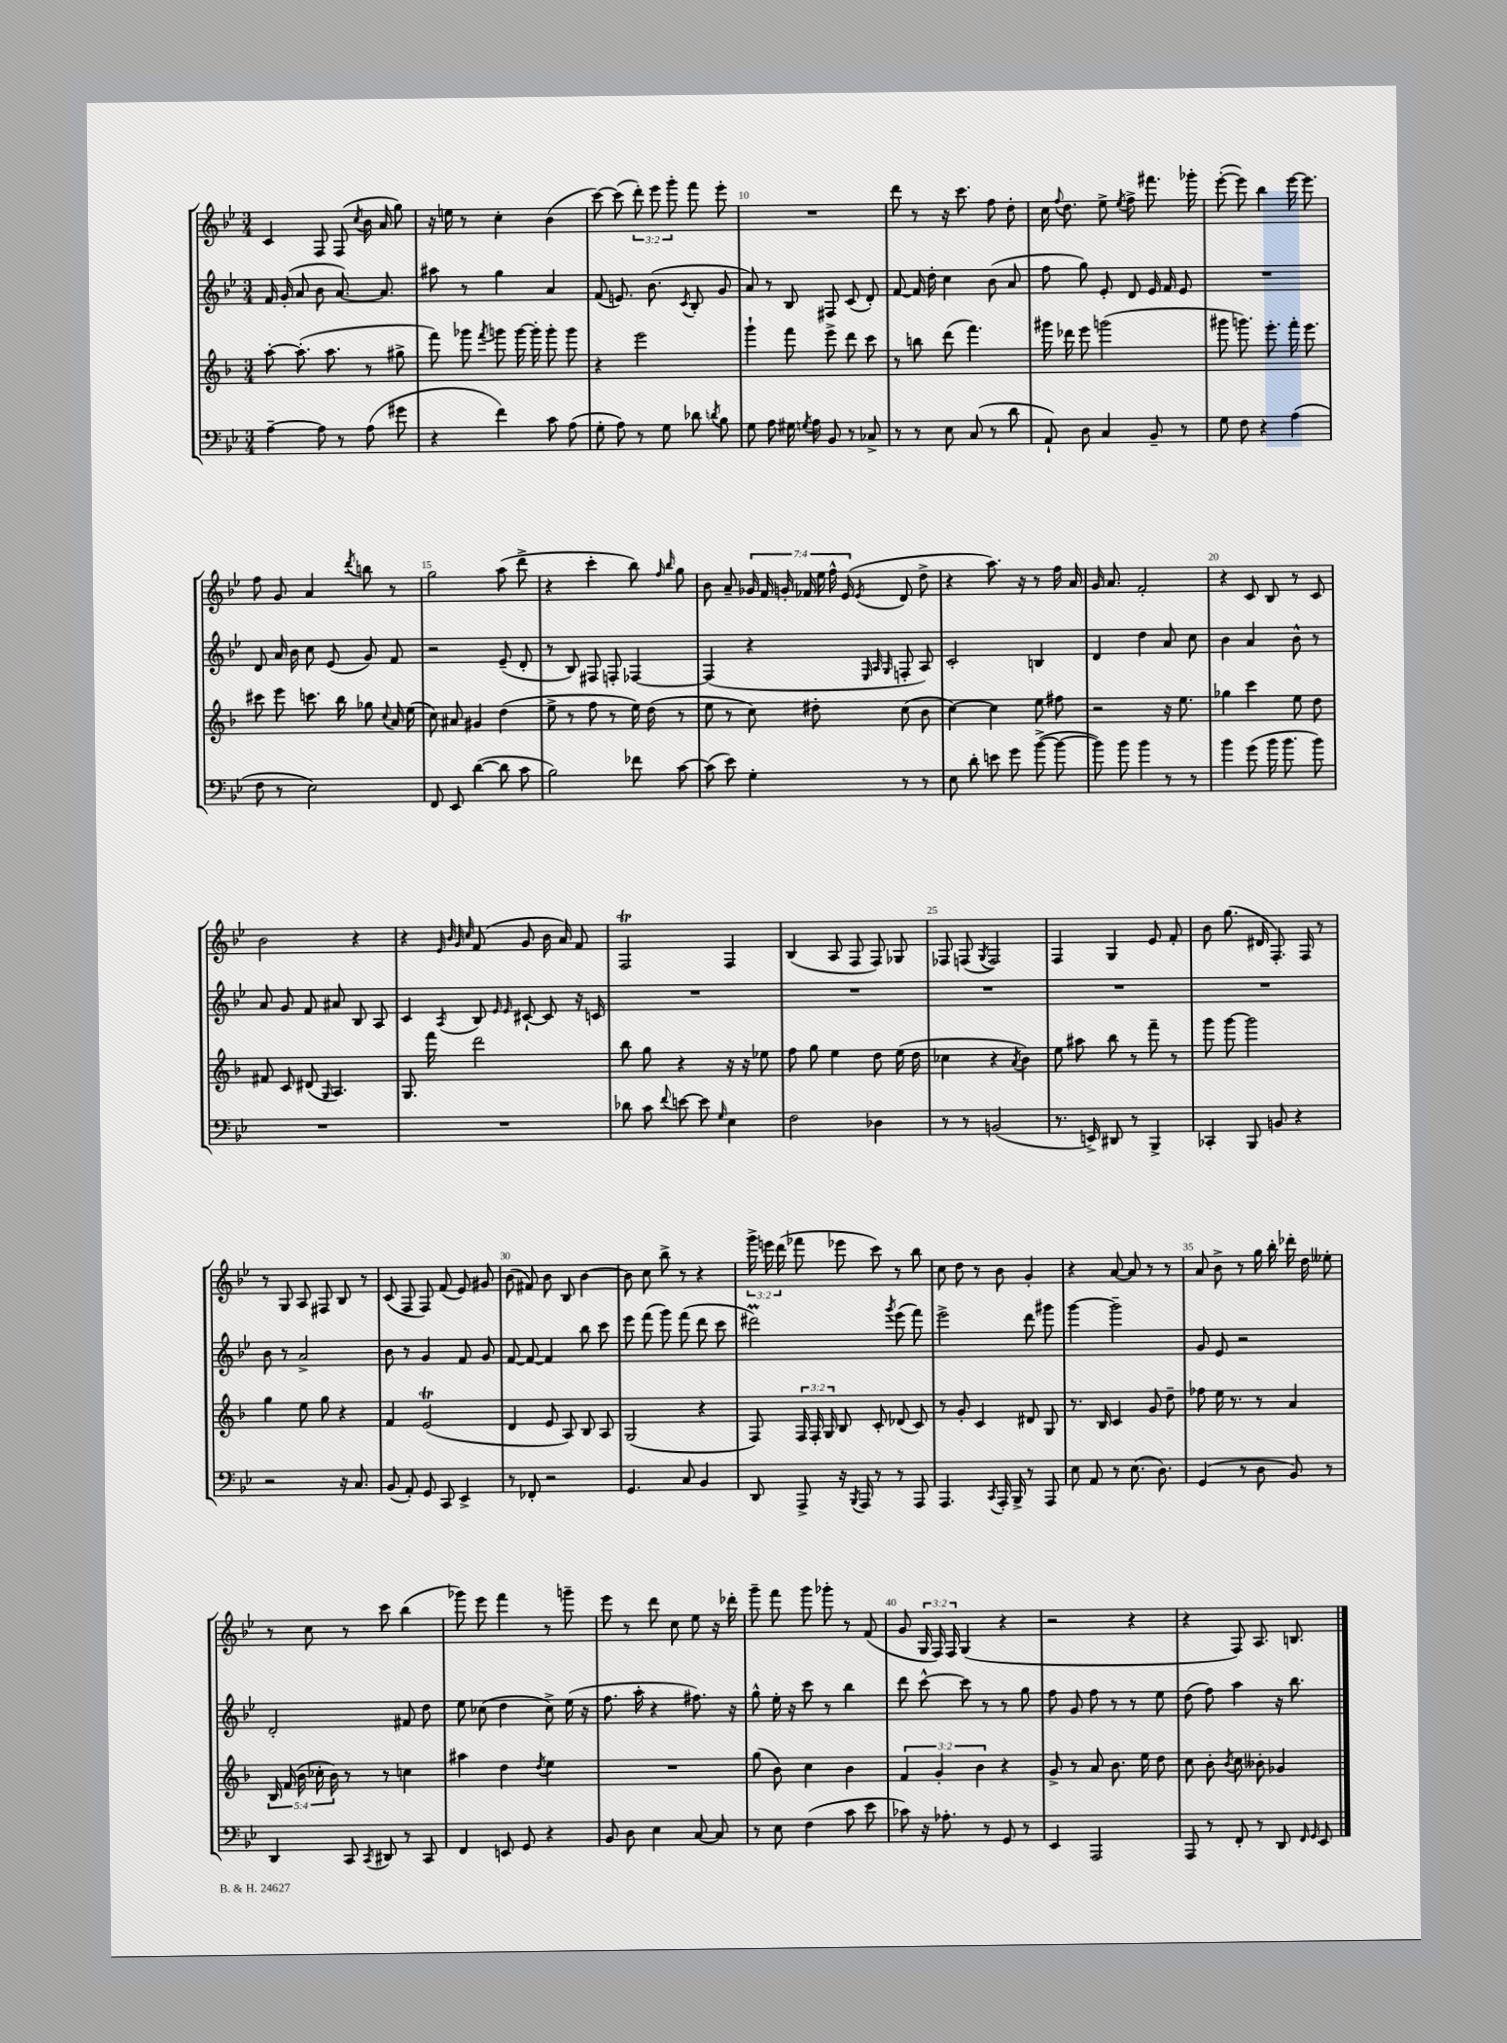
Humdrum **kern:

**kern	**kern	**kern	**kern
*staff4	*staff3	*staff2	*staff1
*clefF4	*clefG2	*clefG2	*clefG2
*k[b-e-]	*k[b-]	*k[b-e-]	*k[b-e-]
*M3/4	*M3/4	*M3/4	*M3/4
[4A~\	[8aa'\	16f/	4c/
.	.	(16g'/	.
.	(8.aa'\]	8a/	.
8A\]	.	8b-\	8F/
.	8.aa\	.	.
8r	.	[8.a/)	(8F/
.	.	.	8qcc/
(8A\	8r	.	16b-\
.	.	8.a/]	16a/
8g#\	8gg#^\	.	8gg\)
=	=	=	=
4r	8fff\)	8aa#\	16r
.	.	.	16ee\
.	8ggg-\	8r	8r
.	8qfff/	.	.
4f\)	8ggg\	4gg\	4cc'\
.	[16ggg\	.	.
.	16ggg'\]	.	.
8c\	8ggg'\	4a/	(4b-\
(8A\	8ggg\	.	.
=	=	=	=
8G'\	4r	(8f/	[8ccc\)
8A\)	.	8.e/)	(8ccc\]
8r	2eee\	.	12ddd'\)
.	.	(8.b-\	.
.	.	.	12eee-\
8G\	.	.	.
.	.	.	12ggg'\
.	.	8qc/	.
8d-\	.	8B-'/	8fff\
8qd/	.	.	.
8B-\	.	8g/	8eee-'\
=	=	=	=
8G\	4ggg`\	8a/)	2.r
8A\	.	8r	.
16G#\	8fff\	8B-/	.
8qG/	.	.	.
16A\	.	.	.
8BB-/	8eee^\	8F#/	.
8r	8ddd\	(8c/	.
8C-^/	8ccc\	8d'/)	.
=	=	=	=
8r	8r	[8f/	8ddd\
8r	8bb\	16f/]	8r
.	.	16dd'\	.
8E-\	(8ddd\	4cc\	16r
.	.	.	8.ccc\
(8C/	4.fff\)	.	.
8r	.	(8b-\	8ff\
8d\	.	8a/	8dd'\
=	=	=	=
8AA`/)	16ggg#\	8ff\	16cc\
.	.	.	8qqff/
.	16ddd-\	.	8.dd\
8D\	8eee\	8gg\)	.
4C/	(2ggg\	8e-'/	8ee-^\
.	.	.	8qee-/
.	.	8d/	8ff^\
8BB-~/	.	16e-/	8.fff#\
.	.	16f/	.
8r	.	8e-/	.
.	.	.	16ggg-'\
=	=	=	=
8G\	8ggg#\	2.r	([8eee-'\
8F\	8.ggg\)	.	8eee-\])
4r	.	.	4bb-\
.	8.eee'\	.	.
(4A\	16fff'\	.	[16eee-\
.	8.eee\	.	8.eee-\]
=	=	=	=
8F\	8ccc#\	8d/	8ff\
8r	8eee\	16a/	8g/
.	.	16b-\	.
2E-\)	8.ccc\	8cc\	4a/
.	.	(8e-/	.
.	16bb-\	.	.
.	.	.	8qddd/
.	8gg-\	8g/)	8bb\
.	8qqcc/	.	.
.	16a/	8f/	8r
.	(16ee\	.	.
=	=	=	=
8FF/	8cc\)	2r	2gg\
8EE-/	8a#/	.	.
([4d\	4g#/	.	.
8d\]	(4dd\	(8e-~/	(8aa\
8c\	.	8d'/	8ddd^\
=	=	=	=
2B-\)	8ee^\	8r	4r
.	8r	8B-/)	.
.	8ff\	8F#/	4ccc'\
.	8r	8F'/	.
8f-\	16ee\)	[4F-/	8bb-\)
.	(16dd\	.	.
.	.	.	16qqff/
.	.	.	16qqbb-/
[8c\	8r	.	8gg\
=	=	=	=
(8c\]	8ee\	(4F-/]	8b-\
8e-\)	8r	.	8a~/
4G'\	8cc\)	4r	28g-/
.	.	.	28f/
.	.	.	28g'/
.	.	.	28f-/
.	8dd#'\	.	.
.	.	.	28ee-\
.	.	.	28ff^^\
.	.	.	(28e-/
.	.	32qqE-/	.
.	.	32qqA/	.
.	.	32qqG/	8qe-/
8r	(8cc\	8F'/	8d/
8r	8b-\	8A/)	8dd^\
=	=	=	=
8E-\	[4cc\)	2c'/	4r
8d'\	.	.	.
8e\	4cc\]	.	8.aa\)
8g\	.	.	.
.	.	.	16r
([8b-^\	8ee\	4B/	8r
8b-\_	8ff#\	.	16ff\
.	.	.	16a/
=	=	=	=
8b-\])	2r	4d/	16g/
.	.	.	8.a/
8b-\	.	.	.
4b-\	.	4dd\	2f'/
8r	16r	8a/	.
.	8.ee\	.	.
8r	.	8cc\	.
=	=	=	=
4b-\	4gg-\	4b-\	4r
(8g\	4ccc\	4a/	8c/
16b-\	.	.	8B-/
8.b-\	.	.	.
.	8ee\	8b-^^\	8r
8b-\)	8dd\	8r	8c/
=	=	=	=
2.r	8f#/	8a/	2b-\
.	8c/	8g/	.
.	(8d#/	8f/	.
.	16qqG/	.	.
.	4.A/)	8a#/	.
.	.	8B-/	4r
.	.	8A/	.
=	=	=	=
2.r	8.G/	4c/	4r
.	16fff\	.	.
.	.	.	32qqe-/
.	.	.	32qqb-/
.	.	.	32qqg/
.	.	8qA/	32qqcc/
.	2ddd\	8B-/	(8f/
.	.	16qqe-/	.
.	.	16qqe-/	.
.	.	[8c#`/	8g/
.	.	8c#/]	16b-\
.	.	.	16a/)
.	.	16r	8f/
.	.	16c/	.
=	=	=	=
8d-\	8bb-\	2.r	2F/
8c\	8gg\	.	.
8qqf/	.	.	.
[8e\	4r	.	.
8e\]	.	.	.
16qqG/	.	.	.
4E-\	16r	.	4F/
.	16r	.	.
.	8ee-\	.	.
=	=	=	=
2F\	8ff\	2.r	(4B-/
.	8gg\	.	.
.	4ee\	.	8A/
.	.	.	8F/
4D-\	8dd\	.	8F/)
.	(16ee\	.	8G-/
.	16dd\	.	.
=	=	=	=
8r	4cc-\	2.r	8F-/
8r	.	.	(8F/
.	.	.	8qG/
(2BB/	4r	.	2F/)
.	8qa/	.	.
.	4b-\)	.	.
=	=	=	=
8.r	8ee\	2.r	4F/
.	8aa#\	.	.
16EE^/)	.	.	.
8DD#/	8bb-\	.	4G/
8r	8r	.	.
4BBB-^/	8fff~\	.	8e-/
.	8r	.	8f'/
=	=	=	=
4CC-'/	8ggg\	2.r	8b-\
.	[8ggg\	.	(8.gg\
8BBB-/	2ggg\]	.	.
.	.	.	16d#/
8BB/	.	.	8.F'/)
4r	.	.	.
.	.	.	16F/
.	.	.	8r
=	=	=	=
2r	4gg\	8b-\	8r
.	.	8r	8G/
.	8ee\	2a^/	8A/
.	8gg\	.	8F#/
16r	4r	.	8B-/
8.C/	.	.	.
.	.	.	8r
=	=	=	=
(8BB-/	4f/	8b-\	(8c/
8AA'/)	.	8r	8F/
8GG/	(2e/	4g/	8F/)
8CC/	.	.	(8f/
4EE-^/	.	8f/	8e-/)
.	.	8g/	8g#/
=	=	=	=
8r	4d/	[8f/	(8b-\
8FF-'/	.	8f/_	8f#/)
2r	8e/	4f/]	8b-\
.	8A/)	.	8B-/
.	8B-/	8bb-\	[4b-\
.	8A/	8ccc\	.
=	=	=	=
4.GG/	(2G/	8eee-\	8b-\]
.	.	(8fff\	8cc\
.	.	8ggg\)	8bb-^\
8C/	.	(8fff\	8r
4BB-/	4r	8ddd\	4r
.	.	8ccc\	.
=	=	=	=
8DD/	8F/)	2ddd#\)	24ggg^\
.	.	.	24eee\
.	.	.	(24ddd\
8AAA^/	24F/	.	8fff-\
.	24F'/	.	.
.	24G/	.	.
16r	8B-/	.	8eee-\
8qBBB-/	.	.	.
16AAA/	.	.	.
8r	8c'/	.	8ccc\)
.	.	8qggg/	.
8r	(8d-/	(8eee-\	8r
8AAA/	8c/)	8fff\)	8bb-\
=	=	=	=
4.AAA/	8r	2eee-^\	8cc\
.	8g'/	.	8dd\
.	4c/	.	8r
8qCC/	.	.	.
16AAA'/	.	.	8b-\
16BBB-^/	.	.	.
8r	8d#/	8ddd\	4g'/
8AAA/	8G/	8ggg#\	.
=	=	=	=
8E-\	8.r	[4ggg\	4r
8AA/	.	.	.
.	16B-/	.	.
8r	4c/	2ggg~\]	[8a/
(8.E-\	.	.	8a/]
.	8g/	.	8r
8.D\)	.	.	.
.	8dd~\	.	8r
=	=	=	=
(4GG/	8ff-\	8g/	8a/
.	16ee\	8e-/	8b-^\
.	8.r	.	.
8r	.	2r	8r
8D\	8r	.	16gg\
.	.	.	16bb-'\
8BB-/)	4a/	.	16ddd-'\
.	.	.	16dd\
8r	.	.	8ee--'\
=	=	=	=
4DD/	20B-/	2d'/	8r
.	(20f/	.	.
.	20b-\	.	.
.	.	.	8cc\
.	20cc-'\	.	.
.	20b-\)	.	.
8CC/	8r	.	8r
8qCC/	.	.	.
8DD#/	8r	.	8ccc\
8r	4cc\	8f#/	(4bb-\
8CC/	.	8dd\	.
=	=	=	=
4FF/	4aa#\	8ee-\	8ggg-\)
.	.	(8cc-\	8eee-\
8EE/	4dd\	4dd\	4fff\
8GG/	.	.	.
.	8qdd/	.	.
4r	4ee\	8cc-^\)	8r
.	.	(16ee-\	8ggg~\
.	.	16r	.
=	=	=	=
8BB-/	2.r	8.ff\	8eee-\
8D\	.	.	8r
.	.	16aa'\	.
4E-\	.	4r	8ddd\
.	.	.	8cc\
[8C/	.	8.ff#\)	8ee-\
8C/]	.	.	16r
.	.	16r	16ddd-'\
=	=	=	=
8r	(8gg\	8gg^^\	8ggg~\
8E-\	8b-\)	16ee-'\	8fff\
.	.	16r	.
(4F\	4cc\	8ccc\	8ggg\
.	.	8r	8ggg-'\
8c\	4b-\	4bb-\	8r
8e-\	.	.	(8f/
=	=	=	=
8c-\)	6f/	8ddd\	8g/
16r	.	[8ccc^^\	24G/
.	6g'/	.	24F/)
8.A-'\	.	.	.
.	.	.	24F/
.	.	8ccc\]	(4G/
.	6b-\	.	.
8r	.	8r	.
8GG/	4r	8r	4r
8r	.	8gg\	.
=	=	=	=
4EE-/	8g^/	8ff\	2r
.	8r	8g/	.
2AAA/	8a/	8ff\	.
.	8.b-\	8r	.
.	.	8r	4r
.	16ee\	.	.
.	8dd\	8ee-\	.
=	=	=	=
8AAA/	8cc\	(8dd\	4r
8r	8b-'\	8ff\)	.
.	8qb-/	.	.
8FF'/	8cc\	4aa\	8F/)
8r	8b--'\	.	8.A/
8DD/	4g-/	16r	.
.	.	8.bb-\	8.B/
16qqFF/	.	.	.
16qqGG/	.	.	.
8EE-/	.	.	.
==	==	==	==
*-	*-	*-	*-
